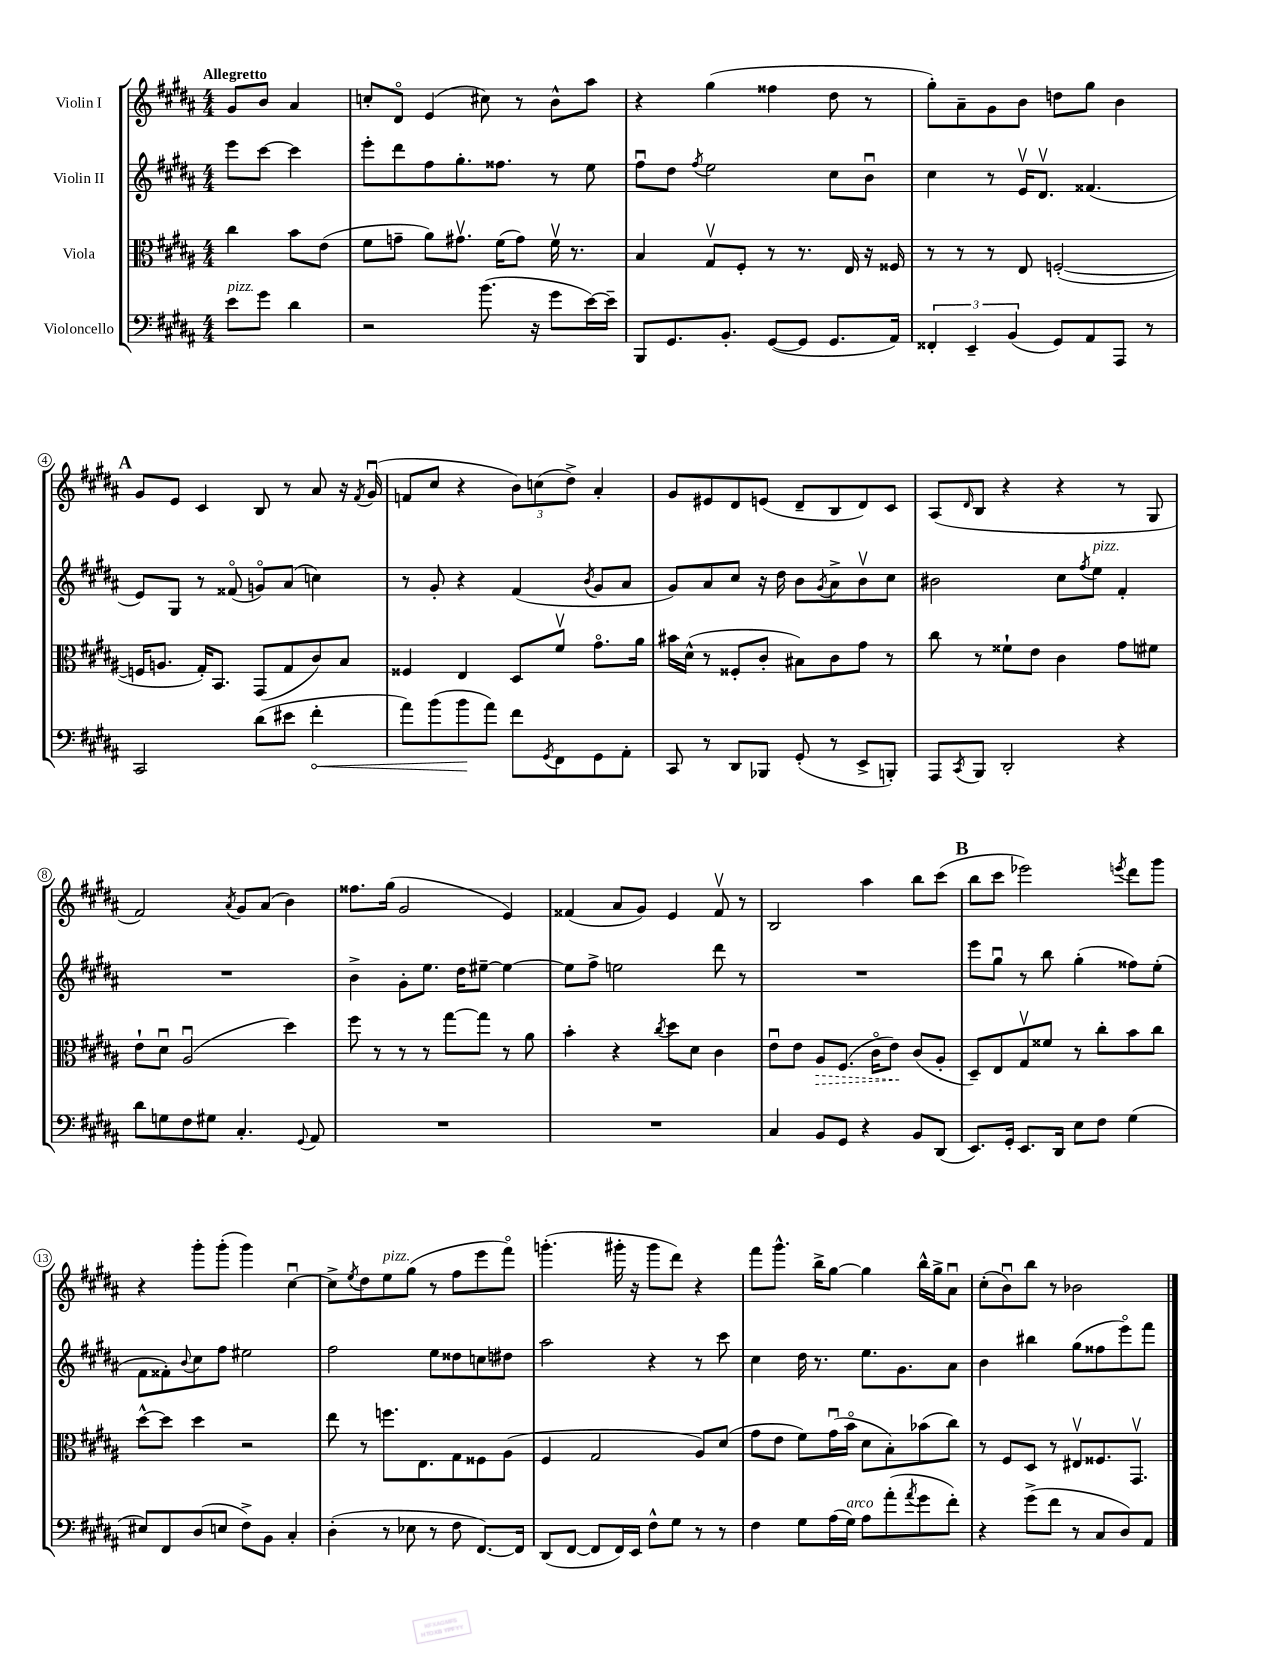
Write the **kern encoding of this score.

**kern	**kern	**kern	**kern
*staff4	*staff3	*staff2	*staff1
*clefF4	*clefC3	*clefG2	*clefG2
*k[f#c#g#d#a#]	*k[f#c#g#d#a#]	*k[f#c#g#d#a#]	*k[f#c#g#d#a#]
*M4/4	*M4/4	*M4/4	*M4/4
8e	4cc#	8eee	8g#
8g#	.	[8ccc#	8b
4d#	8b	4ccc#]	4a#
.	(8e	.	.
=	=	=	=
2r	8f#	8eee'	8cc'
.	8g~	8ddd#	8d#o
.	8a#)	8ff#	(4e
.	8.g#v	8.gg#'	.
(8.b	.	.	8cc#)
.	(16f#	8.ff##	.
.	8g#)	.	8r
16r	.	.	.
8g#	16f#v	8r	8b^^
.	8.r	.	.
[16e)	.	8ee	8aa#
16e~]	.	.	.
=	=	=	=
8BBB	4B	8ff#u	4r
8.GG#	.	8dd#	.
.	.	8qff#	.
.	8G#v	2ee	(4gg#
8.BB'	.	.	.
.	8F#'	.	.
([8GG#	8r	.	4ff##
8GG#]	8.r	.	.
8.GG#	.	8cc#	8dd#
.	16E	.	.
.	16r	8bu	8r
16AA#)	16F##	.	.
=	=	=	=
6FF##'	8r	4cc#	8gg#')
.	8r	.	8a#~
6EE~	.	.	.
.	8r	8r	8g#
(6BB	.	.	.
.	8E	16ev	8b
.	.	8.d#v	.
8GG#)	([2F'	.	8dd
8AA#	.	(4.f##	8gg#
8AAA#	.	.	4b
8r	.	.	.
=	=	=	=
2CC#	16F]	8e)	8g#
.	8.A	.	.
.	.	8G#	8e
.	16G#')	8r	4c#
.	8.BB	.	.
.	.	(8f##o	.
(8d#	(8GG#	8go)	8B
8e#	8G#	(8a#	8r
4f#'	8c#)	4cc)	8a#
.	8B	.	16r
.	.	.	8qf#
.	.	.	(16g#u
=	=	=	=
8a#)	4F##	8r	8f
(8b	.	8g#'	8cc#
8b	4E	4r	4r
8a#)	.	.	.
8f#	8D#	(4f#	12b)
.	.	.	(12cc
8qGG#	.	.	.
8FF#	8f#v	.	.
.	.	.	12dd#^)
.	.	8qb	.
8GG#	8.g#o	8g#	4a#'
8AA#'	.	8a#	.
.	16a#	.	.
=	=	=	=
8CC#	16b#	8g#)	8g#
.	(16d#^^	.	.
8r	8r	8a#	8e#
8DD#	8F##'	8cc#	8d#
8BBB-	8c#'	16r	(8e
.	.	16dd#	.
(8GG#'	8B#)	8b	8d#~
.	.	8qg#	.
8r	8c#	8a#^	8B
8EE^	8g#	8bv	8d#)
8BBB')	8r	8cc#	8c#
=	=	=	=
8AAA#	8cc#	2b#	(8A#
8qCC#	.	.	16qqd#
8BBB	8r	.	8B
2DD#'	8f##`	.	4r
.	8e	.	.
.	4c#	8cc#	4r
.	.	8qff#	.
.	.	8ee	.
4r	8g#	4f#'	8r
.	8f#	.	8G#
=	=	=	=
8d#	8e`	1r	2f#)
8G	8d#u	.	.
8F#	(2A#u	.	.
8G#	.	.	.
.	.	.	8qa#
4.C#'	.	.	8g#
.	.	.	(8a#
.	4dd#)	.	4b)
8qqGG#	.	.	.
8AA#	.	.	.
=	=	=	=
1r	8ff#	4b^	8.ff##
.	8r	.	.
.	.	.	(16gg#
.	8r	8g#'	2g#
.	8r	8.ee	.
.	[8gg#	.	.
.	.	16dd#	.
.	8gg#]	[8ee#~	.
.	8r	4ee#_	4e)
.	8a#	.	.
=	=	=	=
1r	4b'	8ee#]	(4f##
.	.	8ff#^	.
.	4r	2ee	8a#
.	.	.	8g#)
.	8qcc#	.	.
.	8dd#	.	4e
.	8d#	.	.
.	4c#	8ddd#	8f##v
.	.	8r	8r
=	=	=	=
4C#	8eu	1r	2B
.	8e	.	.
8BB	8A#	.	.
8GG#	(8.F#	.	.
4r	.	.	4aa#
.	16c#o	.	.
.	8e)	.	.
8BB	(8c#	.	8bb
(8DD#	8A#'	.	(8ccc#
=	=	=	=
8.EE)	8D#~)	8eee	8bb
.	8E	8gg#u	8ccc#
16GG#'	.	.	.
8.EE	8G#v	8r	2eee-)
.	8f##	8bb	.
16DD#	.	.	.
8E	8r	(4gg#'	.
8F#	8cc#'	.	.
.	.	.	8qeee
(4G#	8b	8ff##)	8ddd#
.	8cc#	(8ee'	8ggg#
=	=	=	=
8E#)	[8dd#^^	8f#	4r
8FF#	8dd#]	8f##')	.
.	.	8qqb	.
(8D#	4dd#	8cc#	8ggg#'
8E	.	8ff#	(8ggg#'
8F#^)	2r	2ee#	4ggg#)
8BB	.	.	.
4C#'	.	.	[4cc#u
=	=	=	=
(4D#'	8ee	2ff#	8cc#^]
.	.	.	8qee
.	8r	.	8dd#
8r	8.ff	.	8ee
8E-	.	.	(8gg#
.	8.E	.	.
8r	.	8ee	8r
8F#	8G#	8dd##	8ff#
[8.FF#)	8F##	8cc	8eee
.	(8A#	8dd#	8fff#o)
16FF#]	.	.	.
=	=	=	=
(8DD#	4F#	2aa#	(4.ggg'
[8FF#	.	.	.
8FF#]	2G#	.	.
16FF#)	.	.	16ggg#'
16EE	.	.	16r
8F#^^	.	4r	8ggg#
8G#	.	.	8ddd#)
8r	8A#)	8r	4r
8r	(8d#	8ccc#	.
=	=	=	=
4F#	8g#	4cc#	8fff#
.	8e	.	8.ggg#^^
8G#	8f#)	16dd#	.
.	.	8.r	16bb^
(16A#	(16g#u	.	[8gg#
16G#)	16bo	.	.
8A#	8d#	8.ee	4gg#]
(8a#'	8B')	.	.
.	.	8.g#	.
8qa#	.	.	.
8g#	(8b-	.	16bb^^
.	.	.	16gg#^
8f#')	8cc#)	8a#	8a#u
=	=	=	=
4r	8r	4b	(8cc#'
.	8F#	.	8bu)
(8g#^	8D#	4bb#	8bb
8f#	8r	.	8r
8r	8E#v	(8gg#	2b-
8C#	8.F##	8ff##	.
8D#)	.	8eeeo)	.
.	8.GG#v	.	.
8AA#	.	8fff#	.
==	==	==	==
*-	*-	*-	*-
